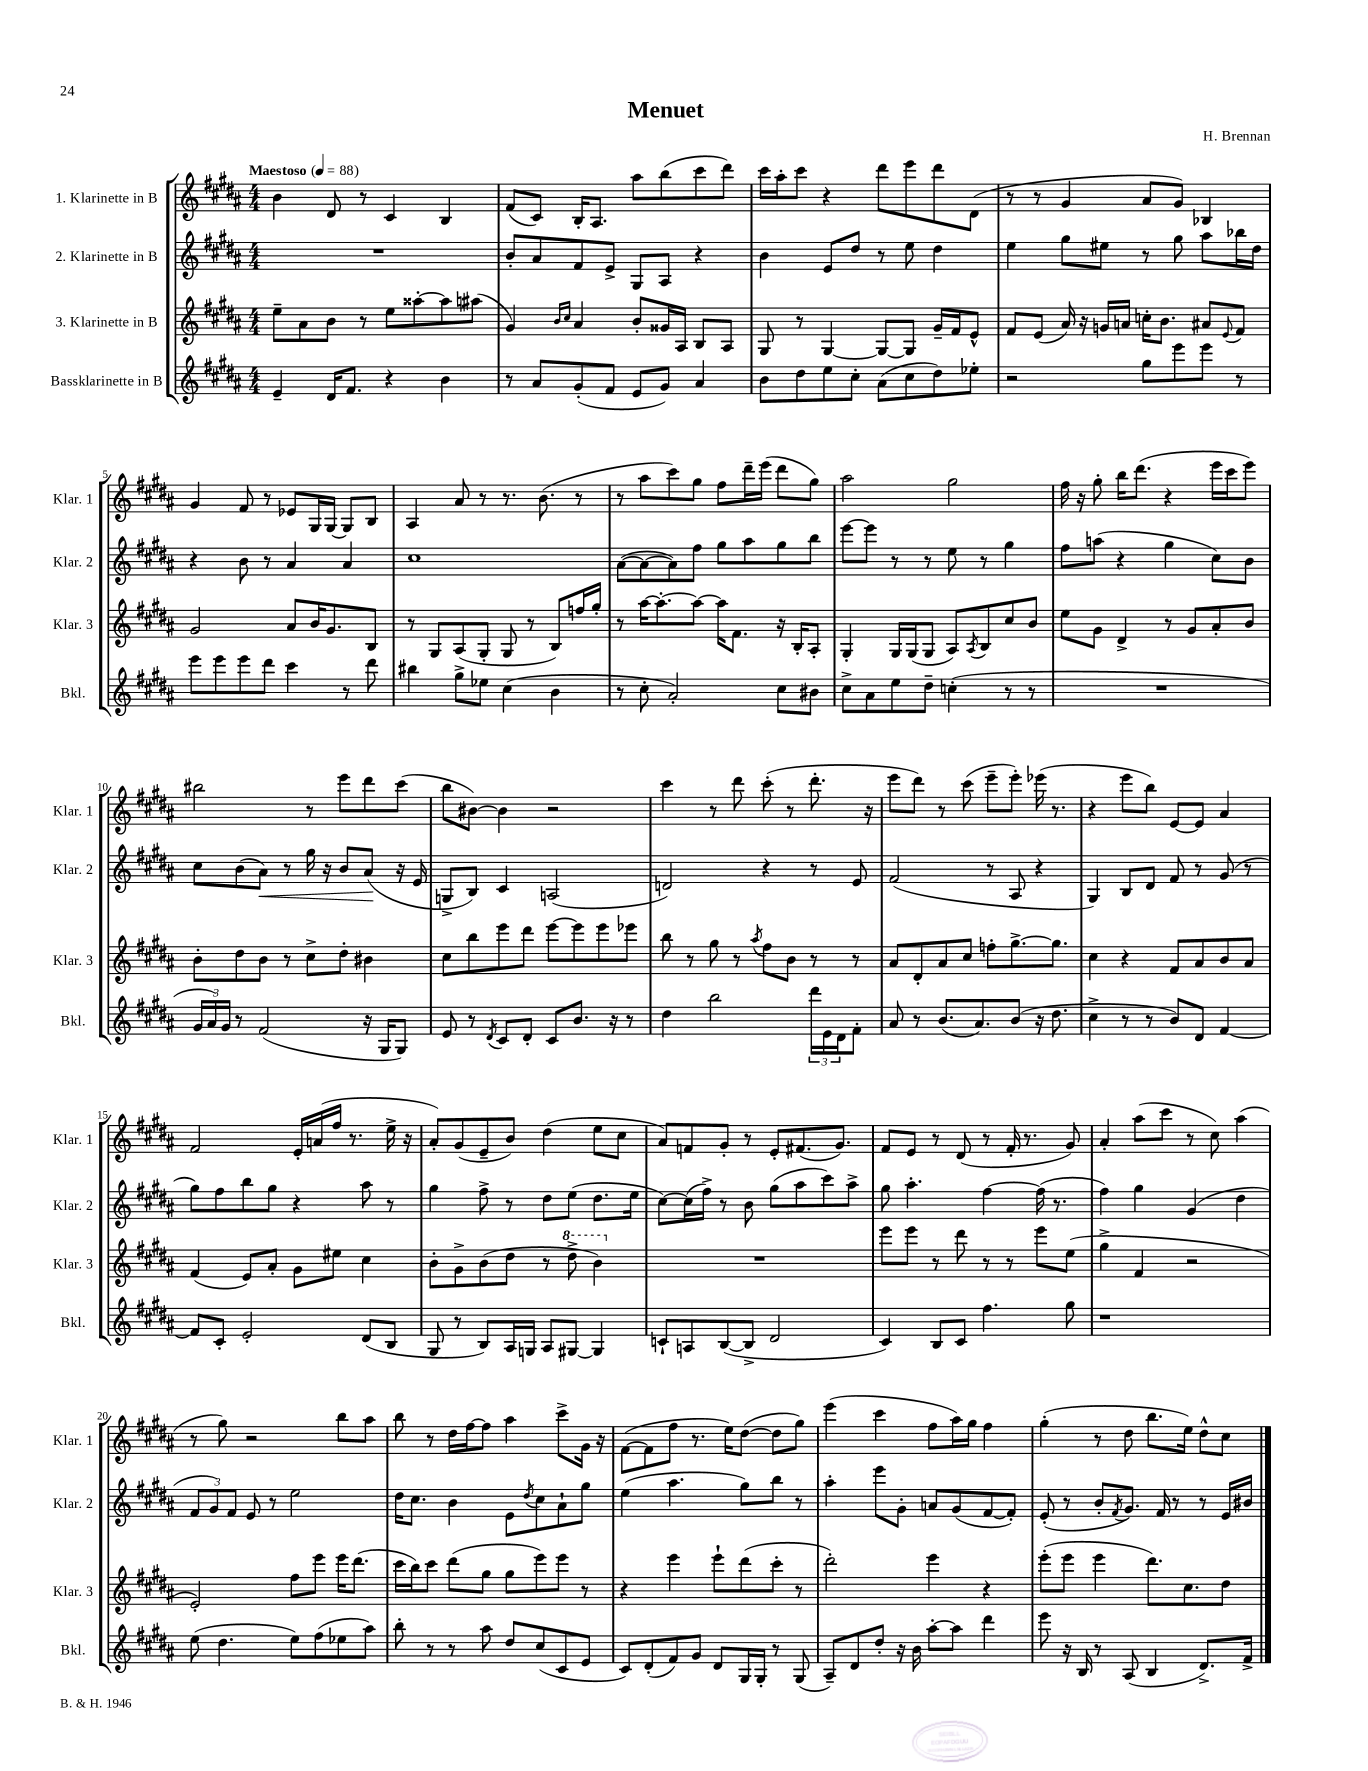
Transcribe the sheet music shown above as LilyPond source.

\header { title = "Menuet" composer = "H. Brennan" }
<<
\new StaffGroup <<
\new Staff = "s0" \with { instrumentName = "1. Klarinette in B" shortInstrumentName = "Klar. 1" } {
    \clef treble \key b \major \numericTimeSignature \time 4/4 \tempo "Maestoso" 4 = 88
    b'4 dis'8 r8 cis'4 b4 |
    fis'8( cis'8) b16-. ais8. ais''8 b''8( cis'''8 dis'''8) |
    cis'''16 ais''16-. cis'''8 r4 dis'''8 e'''8 dis'''8 dis'8( |
    r8 r8 gis'4 ais'8 gis'8) bes4 |
    gis'4 fis'8 r8 ees'8 gis16 gis16~ gis8 b8 |
    ais4 ais'8 r8 r8. b'8.( r8 |
    r8 ais''8 cis'''8) gis''8 fis''8 dis'''16-- e'''16( dis'''8 gis''8) |
    ais''2 gis''2 |
    fis''16 r16 gis''8-. b''16 dis'''8.( r4 e'''16 cis'''16 e'''8) |
    bis''2 r8 e'''8 dis'''8 cis'''8( |
    b''8 bis'8~) bis'4 r2 |
    cis'''4 r8 dis'''8 cis'''8-.( r8 dis'''8.-. r16 |
    e'''8 dis'''8) r8 cis'''8( e'''8-- e'''8-.) ees'''16( r8. |
    r4 e'''8 b''8) e'8~ e'8 ais'4 |
    fis'2 e'16-. a'16( fis''16 r8. e''16-> r16 |
    ais'8-.) gis'8( e'8-- b'8) dis''4( e''8 cis''8 |
    ais'8) f'8 gis'8-. r8 e'8-. fis'8.( gis'8.) |
    fis'8 e'8 r8 dis'8( r8 fis'16-. r8. gis'8) |
    ais'4-. ais''8( cis'''8 r8 cis''8) ais''4( |
    r8 gis''8) r2 b''8 ais''8 |
    b''8 r8 dis''16 fis''16~ fis''8 ais''4 cis'''8-> gis'16 r16 |
    fis'8~( fis'8 fis''8 r8. e''16) dis''8~( dis''8 gis''8) |
    e'''4( cis'''4 fis''8 ais''16) gis''16 fis''4 |
    gis''4-.( r8 dis''8 b''8. e''16) dis''8-^ cis''8 \bar "|." |
}
\new Staff = "s1" \with { instrumentName = "2. Klarinette in B" shortInstrumentName = "Klar. 2" } {
    \clef treble \key b \major \numericTimeSignature \time 4/4
    R1 |
    b'8-. ais'8 fis'8 e'8-> gis8 ais8 r4 |
    b'4 e'8 dis''8 r8 e''8 dis''4 |
    e''4 gis''8 eis''8 r8 gis''8 ais''8 bes''16 dis''16 |
    r4 b'8 r8 ais'4 ais'4 |
    cis''1 |
    ais'8~( ais'8~ ais'8) fis''8 gis''8 ais''8 gis''8 b''8 |
    e'''8~ e'''8 r8 r8 e''8 r8 gis''4 |
    fis''8 a''8( r4 gis''4 cis''8) b'8 |
    cis''8 b'8( ais'8\<) r8 gis''16 r16 b'8 ais'8\!( r16 e'16 |
    g8-> b8) cis'4 a2( |
    d'2) r4 r8 e'8 |
    fis'2( r8 ais8 r4 |
    gis4) b8 dis'8 fis'8 r8 gis'8( r8 |
    gis''8) fis''8 b''8 gis''8 r4 ais''8 r8 |
    gis''4 fis''8-> r8 dis''8 e''8( dis''8. e''16 |
    cis''8~) cis''16( fis''16->) r8 b'8 gis''8( ais''8 cis'''8) ais''8-> |
    gis''8 ais''4.-. fis''4~ fis''16( r8. |
    fis''4) gis''4 gis'4( dis''4 |
    \tuplet 3/2 { fis'8 gis'8) fis'8 } e'8 r8 e''2 |
    dis''16 cis''8. b'4 e'8 \acciaccatura { dis''8 } cis''8 ais'8-! gis''8 |
    e''4( ais''4. gis''8) b''8 r8 |
    ais''4-. e'''8 gis'8-. a'8 gis'8( fis'8~ fis'8-.) |
    e'8-.( r8 b'8-. \acciaccatura { fis'8 } gis'8.) fis'16 r8 r8 e'16 bis'16 \bar "|." |
}
\new Staff = "s2" \with { instrumentName = "3. Klarinette in B" shortInstrumentName = "Klar. 3" } {
    \clef treble \key b \major \numericTimeSignature \time 4/4
    e''8-- ais'8 b'8 r8 e''8 aisis''8~-. aisis''8 ais''8( |
    gis'4) \grace { b'16 cis''16 } ais'4 b'8-. gisis'16 ais16 b8 ais8 |
    gis8 r8 gis4~ gis8~ gis8 gis'16-- fis'16 e'8-^ |
    fis'8 e'8( ais'16) r16 g'16 a'16 c''16-. b'8. ais'8 \appoggiatura { e'8 } fis'8 |
    gis'2 ais'8 b'16 gis'8. b8 |
    r8 gis8 ais8( gis8-. gis8 r8 b8) f''16 gis''16-. |
    r8 ais''16~ ais''8.~-. ais''8~ ais''16 fis'8. r16 b16-. ais8-. |
    gis4-. gis16 gis16( gis8 ais8) \acciaccatura { ais8 } b8 cis''8 b'8 |
    e''8 gis'8 dis'4-> r8 gis'8 ais'8-. b'8 |
    b'8-. dis''8 b'8 r8 cis''8-> dis''8-. bis'4 |
    cis''8 b''8 e'''8 dis'''8 e'''8~ e'''8 e'''8 ees'''8 |
    b''8 r8 gis''8 r8 \acciaccatura { ais''8 } fis''8 b'8 r8 r8 |
    ais'8 dis'8-. ais'8 cis''8 f''8-. gis''8.~-> gis''8. |
    cis''4 r4 fis'8 ais'8 b'8 ais'8 |
    fis'4( e'8) ais'8-. gis'8 eis''8 cis''4 |
    b'8-. gis'8-> b'8( dis''8 r8 \ottava #1 dis'''8-> b''4) \ottava #0 |
    R1 |
    e'''8 e'''8 r8 dis'''8 r8 r8 e'''8 e''8( |
    gis''4-> fis'4 r2 |
    e'2-.) fis''8 e'''8 e'''16 dis'''8.( |
    cis'''16 b''16) cis'''8 dis'''8( gis''8 gis''8 e'''8) e'''8 r8 |
    r4 e'''4 e'''8-! dis'''8( cis'''8-. r8 |
    dis'''2-.) e'''4 r4 |
    e'''8-.( e'''8 e'''4 dis'''8.) cis''8. dis''8 \bar "|." |
}
\new Staff = "s3" \with { instrumentName = "Bassklarinette in B" shortInstrumentName = "Bkl." } {
    \clef treble \key b \major \numericTimeSignature \time 4/4
    e'4-- dis'16 fis'8. r4 b'4 |
    r8 ais'8 gis'8-.( fis'8 e'8 gis'8) ais'4 |
    b'8 dis''8 e''8 cis''8-. ais'8( cis''8 dis''8) ees''8-. |
    r2 gis''8 e'''8 e'''8 r8 |
    e'''8 e'''8 e'''8 dis'''8 cis'''4 r8 dis'''8 |
    bis''4 gis''8-> ees''8 cis''4( b'4 |
    r8 cis''8-. ais'2-.) cis''8 bis'8 |
    cis''8-> ais'8 e''8 dis''8-- c''4-.( r8 r8 |
    R1 |
    \tuplet 3/2 { gis'16 ais'16) gis'16 } r8 fis'2( r16 gis16 gis8) |
    e'8 r8 \acciaccatura { dis'8 } cis'8 dis'8-. cis'8 b'8. r16 r8 |
    dis''4 b''2 \tuplet 3/2 { dis'''16 e'16 dis'16 } fis'8-. |
    ais'8 r8 b'8.( ais'8.) b'8( r16 dis''8. |
    cis''4-> r8 r8 b'8) dis'8 fis'4~ |
    fis'8 cis'8-. e'2-. dis'8( b8 |
    gis8 r8 b8) ais16 g16 ais8 gis8~ gis4 |
    c'8-! a8 b8~( b8-> dis'2 |
    cis'4) b8 cis'8 fis''4. gis''8 |
    r1 |
    e''8( dis''4. e''8) fis''8( ees''8 ais''8) |
    b''8-. r8 r8 ais''8 dis''8 cis''8( cis'8 e'8 |
    cis'8) dis'8-.( fis'8) gis'8 dis'8 gis16 gis16-. r8 gis8( |
    ais8--) dis'8 dis''8-. r16 b'16 ais''8~-. ais''8 dis'''4 |
    e'''8 r16 b16 r8 ais8( b4 dis'8.->) fis'16-> \bar "|." |
}
>>
>>
